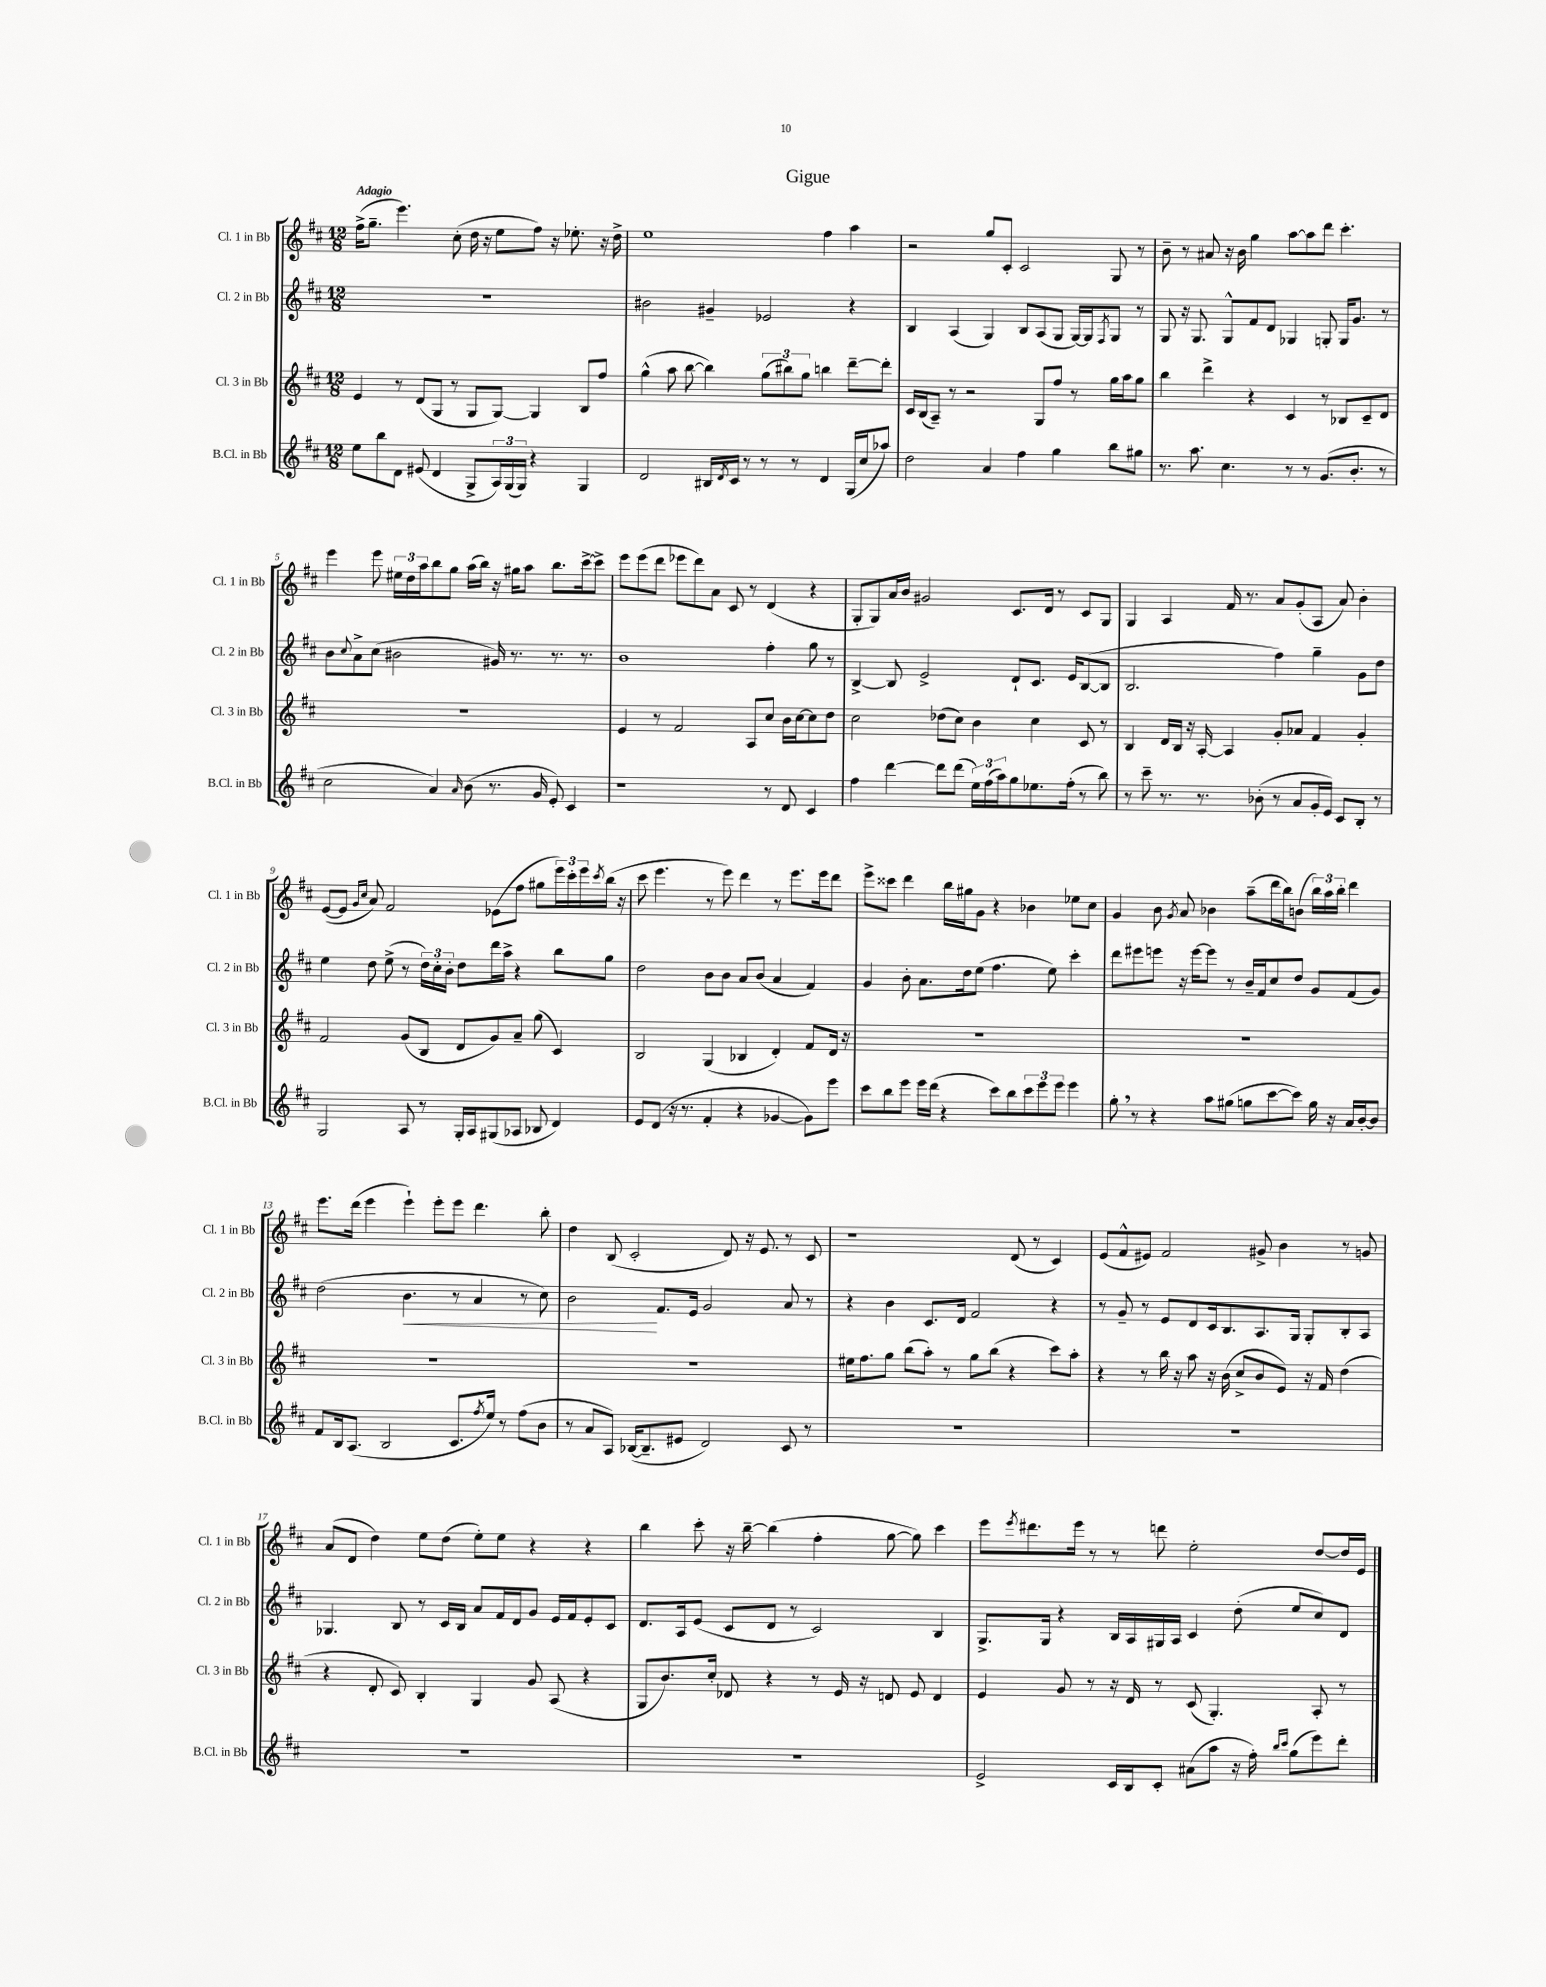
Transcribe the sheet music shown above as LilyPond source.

\header { title = "Gigue" }
<<
\new StaffGroup <<
\new Staff = "s0" \with { instrumentName = "Cl. 1 in Bb" shortInstrumentName = "Cl. 1 in Bb" } {
    \clef treble \key d \major \numericTimeSignature \time 12/8 \tempo "Adagio"
    fis''16->( g''8.-- e'''4.) cis''8-.( d''16 r16 e''8 fis''8) r16 ees''8.-. r16 d''16-> |
    e''1 fis''4 a''4 |
    r2 g''8 cis'8-. cis'2 g8 r8 |
    b'8-- r8 ais'8 r16 b'16 g''4 a''8~ a''8 d'''8 cis'''4.-. |
    e'''4 e'''8 \tuplet 3/2 { eis''16 d''16 a''16 } b''8 g''8 a''16( b''16) r16 gis''16 a''8 b''8. cis'''16~-> cis'''8-> |
    e'''8 e'''8( d'''8 ees'''8 d'''8) a'8 cis'8 r8 d'4( r4 |
    g8-. g8) a'16 b'16 gis'2 cis'8. d'16 r8 cis'8 g8 |
    g4 a4 fis'16 r8. a'8 g'8-.( a8 a'8) b'4-. |
    e'8~( e'8 \grace { g'16 cis''16 } a'8) fis'2 ees'8( fis''8 gis''8 \tuplet 3/2 { e'''16) cis'''16-. e'''16 } \acciaccatura { cis'''8 } b''16( r16 |
    cis'''8 e'''4. r8 e'''8) d'''4 r8 e'''8. e'''16 d'''8 |
    e'''8-> cisis'''8 d'''4 b''16 gis''16 g'8 r4 bes'4 ees''8 cis''8 |
    g'4 b'8 \acciaccatura { g'8 } a'8 bes'4 a''8--( d'''16 b''16) b'8( \tuplet 3/2 { b''16) a''16 b''16-. } d'''4 |
    e'''8. d'''16( e'''4 e'''4-!) e'''8-. e'''8 d'''4. b''8-. |
    d''4 b8( cis'2-. d'8) r16 e'8. r8 cis'8 |
    r1 d'8( r8 cis'4) |
    e'8( fis'8-^ eis'8) fis'2 gis'8-> b'4 r8 g'8 |
    a'8( d'8 d''4) e''8 d''8( e''8-.) e''8 r4 r4 |
    b''4 cis'''8-. r16 b''16~-- b''4( fis''4-. g''8~ g''8) cis'''4 |
    e'''8 \acciaccatura { e'''8 } dis'''8. e'''16 r8 r8 d'''8 e''2-. d''8~ d''16 e'16 \bar "|." |
}
\new Staff = "s1" \with { instrumentName = "Cl. 2 in Bb" shortInstrumentName = "Cl. 2 in Bb" } {
    \clef treble \key d \major \numericTimeSignature \time 12/8
    R1. |
    bis'2 gis'4-- ees'2 r4 |
    b4 a4( g4) b8 a8( g8 g16~) g16 \acciaccatura { fis8 } g8 r8 |
    g8 r16 g8. g8-^ fis'8 d'8 ges4 g8-. g16 g'8. r8 |
    b'8 \appoggiatura { cis''8 } a'8-> cis''8( bis'2 gis'16) r8. r8. r8. |
    b'1 fis''4-. g''8 r8 |
    b4~-> b8 e'2-> d'8-! cis'8. e'16 b8~( b8 |
    b2. fis''4) g''4-- g'8 d''8 |
    e''4 d''8 e''8->( r8 \tuplet 3/2 { d''16) cis''16-. b'16-. } d''8 d'''16 a''16-> r4 b''8 g''8 |
    d''2 b'8 b'8 a'8 b'8( a'4 fis'4) |
    g'4 b'8-. a'8. d''16 e''8( fis''4. e''8) cis'''4-. |
    d'''8 eis'''8 e'''8 r16 e'''16~ e'''8 r8 b'16-- fis'16 cis''8 d''8 g'8 fis'8( g'8) |
    d''2( b'4.\< r8 a'4 r8 cis''8) |
    b'2\! fis'8. e'16 g'2 a'8 r8 |
    r4 b'4 cis'8. d'16 fis'2 r4 |
    r8 g'8-- r8 e'8 d'8 cis'16 b8. a8. g16 g8-. b8-. a8 |
    ges4. b8 r8 cis'16 b16 a'8 fis'16 d'16 g'8 e'16 fis'16 e'8-. cis'8 |
    d'8. a16 e'8( cis'8 d'8 r8 cis'2) b4 |
    g8.-> g16 r4 b16 a16 gis16 a16 cis'4 d''8-.( e''8 cis''8) d'8 \bar "|." |
}
\new Staff = "s2" \with { instrumentName = "Cl. 3 in Bb" shortInstrumentName = "Cl. 3 in Bb" } {
    \clef treble \key d \major \numericTimeSignature \time 12/8
    e'4 r8 d'8( g8 r8 g8 g8~) g4 b8 fis''8 |
    g''4-^( a''8 b''8~ b''4) \tuplet 3/2 { g''8( bis''8) g''8 } b''4 d'''8~-- d'''8-. |
    cis'16 b16( a8--) r8 r2 g8 fis''8 r8 g''16 a''16 g''8 |
    b''4 d'''4-> r4 cis'4 r8 bes8 cis'8-- d'8 |
    R1. |
    e'4 r8 fis'2 a8 cis''8 b'16 cis''16~ cis''8 d''8 |
    cis''2 des''8( cis''8) b'4 cis''4 cis'8 r8 |
    b4 d'16 b16 r16 a16~-. a4 g'8-. aes'8 fis'4 g'4-. |
    fis'2 g'8( b8 d'8 g'8) a'8-- g''8( cis'4) |
    b2 g4( bes4 d'4-.) fis'8 d'16 r16 |
    R1. |
    R1. |
    R1. |
    R1. |
    eis''16 fis''8. g''8 b''8( a''8-.) r8 g''8 b''8( r4 cis'''8) a''8-. |
    r4 r8 b''16 r16 a''8 r16 b'16( cis''8-> b'8 e'8) r16 fis'16 d''4( |
    r4 d'8-. cis'8) b4-. g4 g'8 a8( r4 |
    g8 b'8.) cis''16-. des'8 r4 r8 e'16 r16 d'8 e'8 d'4 |
    e'4 g'8 r8 r16 d'16 r8 cis'8( g4.-.) a8-. r8 \bar "|." |
}
\new Staff = "s3" \with { instrumentName = "B.Cl. in Bb" shortInstrumentName = "B.Cl. in Bb" } {
    \clef treble \key d \major \numericTimeSignature \time 12/8
    e''8 b''8 d'8 eis'8( d'4 g8-> \tuplet 3/2 { a16) g16( g16) } r4 g4 |
    d'2 bis16 \acciaccatura { d'8 } cis'16 r8 r8 r8 d'4 g16( cis''16 aes''8) |
    d''2 a'4 fis''4 g''4 b''8 gis''8 |
    r8. a''8. cis''4. r8 r8 g'8.( b'8.-. r8 |
    cis''2 a'4) \grace { a'16 } b'8( r8. g'16 e'8-.) cis'4 |
    r1 r8 d'8 cis'4 |
    fis''4 d'''4~ d'''8 d'''8( \tuplet 3/2 { e''16) fis''16( a''16) } g''8 ees''8. fis''16-.( r8 b''8) |
    r8 cis'''8-- r8. r8. bes'8-.( r8 a'8 g'16-. e'16) cis'8 b8-. r8 |
    g2 a8 r8 g16-. a16 gis8( aes8 bes8 d'4) |
    e'8 d'8( r16 r8. fis'4-. r4 ges'4~ ges'8) e'''8 |
    cis'''8 b''8 e'''8 e'''16 d'''16( r4 cis'''8) b''8 \tuplet 3/2 { cis'''8 e'''8 e'''8 } e'''4 |
    g''8-. \breathe r8 r4 a''8 gis''8( g''8 cis'''8~ cis'''8) g''16 r16 a'16 b'16~-. b'8 |
    fis'8 b16 a8.( b2 cis'8. \acciaccatura { fis''8 } e''16) r8 fis''8( b'8 |
    r8 a'8 a8) bes16~( bes8.-- eis'8 d'2) cis'8 r8 |
    R1. |
    R1. |
    R1. |
    R1. |
    e'2-> cis'16 b16 cis'8-. ais'8( a''8 r16 fis''16-.) \grace { b''16 cis'''16 } g''8( e'''8) d'''8-. \bar "|." |
}
>>
>>
